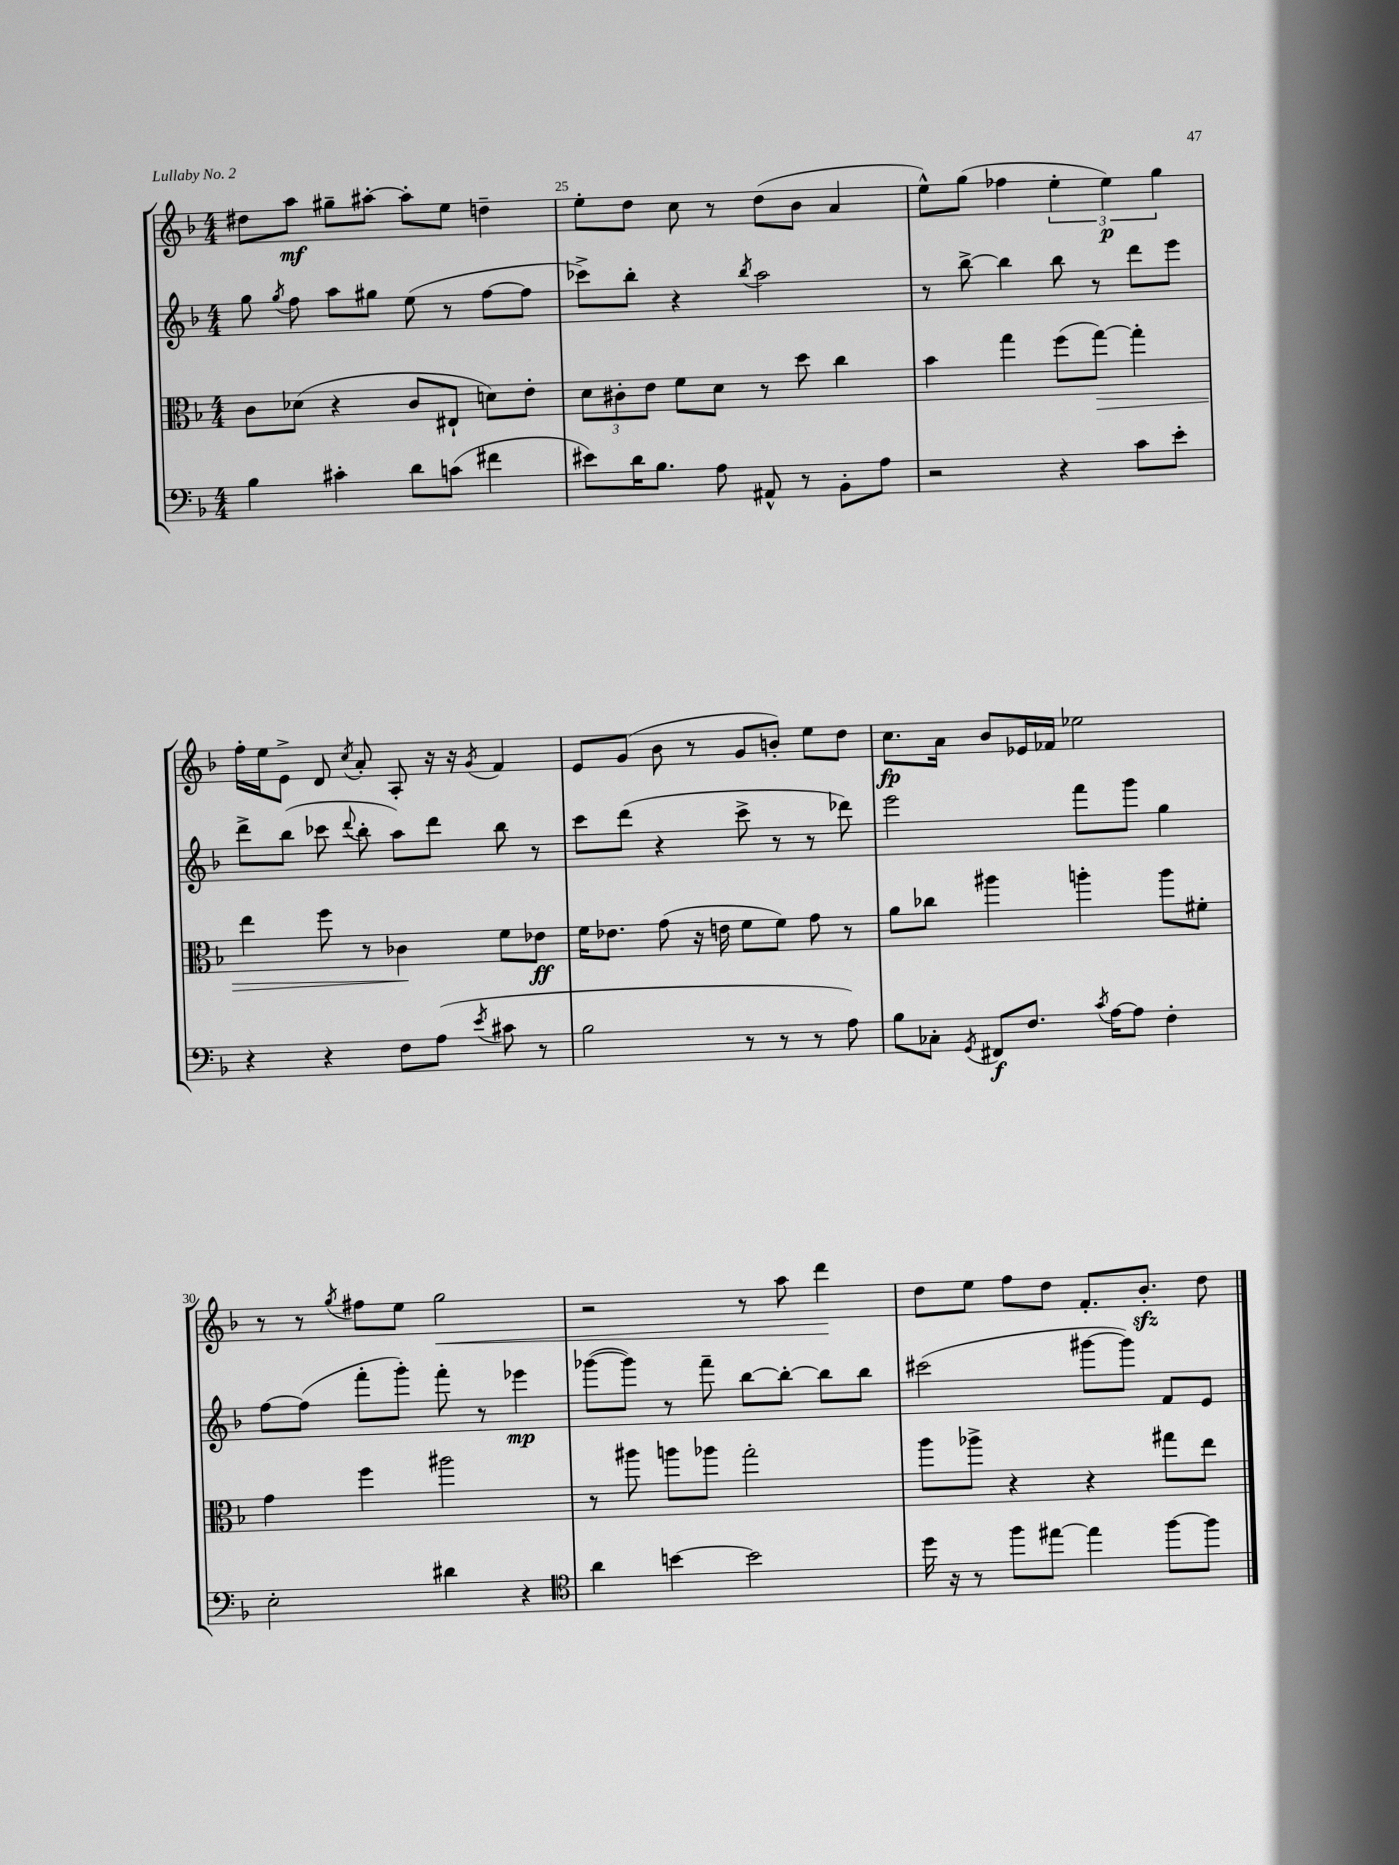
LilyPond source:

<<
\new StaffGroup <<
\new Staff = "s0" {
    \clef treble \key f \major \numericTimeSignature \time 4/4
    \autoBeamOff dis''8[ a''8]\mf gis''8[-- ais''8]~-. ais''8[-. e''8] d''4-- |
    e''8[-. d''8] c''8 r8 d''8[( bes'8] a'4 |
    e''8[-^) g''8]( fes''4 \tuplet 3/2 { e''4-. e''4\p) g''4 } |
    f''16[-. e''16 e'8]-> d'8 \acciaccatura { c''8 } a'8-. a8-. r16 r16 \acciaccatura { g'8 } f'4 |
    e'8[ g'8]( bes'8 r8 g'8[ b'8]-.) e''8[ d''8] |
    c''8.[\fp a'16] bes'8[ ees'16 fes'16] ees''2 |
    r8 r8 \acciaccatura { g''8 } fis''8[ e''8] g''2\< |
    r2 r8 a''8 d'''4\! |
    d''8[ e''8] f''8[ d''8] f'8.[-. bes'8.]-.\sfz d''8 \bar "|." |
}
\new Staff = "s1" {
    \clef treble \key f \major \numericTimeSignature \time 4/4
    \autoBeamOff g''8 \acciaccatura { g''8 } f''8 a''8[ gis''8] e''8( r8 f''8[~ f''8] |
    ces'''8[->) bes''8]-. r4 \acciaccatura { bes''8 } a''2 |
    r8 bes''8~-> bes''4 bes''8 r8 d'''8[ e'''8] |
    d'''8[-> bes''8]( ces'''8 \appoggiatura { d'''8 } bes''8-. a''8[) d'''8] bes''8 r8 |
    c'''8[ d'''8]( r4 c'''8-> r8 r8 des'''8) |
    e'''2 f'''8[ g'''8] g''4 |
    f''8[~ f''8]( f'''8[-. g'''8]-.) f'''8-. r8 ees'''4\mp |
    ges'''8[~( ges'''8]) r8 f'''8-- bes''8[~ bes''8]~-. bes''8[ bes''8] |
    cis'''2( gis'''8[~ gis'''8]) f'8[ e'8] \bar "|." |
}
\new Staff = "s2" {
    \clef alto \key f \major \numericTimeSignature \time 4/4
    \autoBeamOff c'8[ des'8]( r4 c'8[ eis8]-! d'8[) e'8]-. |
    \tuplet 3/2 { d'8[ cis'8-. e'8] } f'8[ d'8] r8 d''8 c''4 |
    bes'4 g''4 f''8[( g''8]~\>) g''4-. |
    e''4 f''8 r8 ces'4\! f'8[ ees'8]\ff |
    f'16[ ees'8.] g'8( r16 e'16 f'8[ f'8]) g'8 r8 |
    a'8[ ces''8] ais''4 a''4-. a''8[ fis'8]-. |
    g'4 f''4 ais''2 |
    r8 ais''8 a''8[ aes''8] g''2-. |
    a''8[ aes''8]-> r4 r4 gis''8[ e''8] \bar "|." |
}
\new Staff = "s3" {
    \clef bass \key f \major \numericTimeSignature \time 4/4
    \autoBeamOff bes4 cis'4-. d'8[ c'8]( fis'4 |
    eis'8[) d'16 bes8.] a8 ais,8-^ r8 bes,8[-. a8] |
    r2 r4 c'8[ e'8]-. |
    r4 r4 f8[ a8]( \acciaccatura { e'8 } cis'8 r8 |
    bes2 r8 r8 r8 a8) |
    bes8[ ces8]-. \acciaccatura { g,8 } fis,8[\f f8.] \acciaccatura { c'8 } a16[~ a8] f4-. |
    e2-. dis'4 r4 |
    \clef tenor a'4 b'4~ b'2 |
    d''16 r16 r8 f''8[ eis''8]~ eis''4 f''8[~ f''8] \bar "|." |
}
>>
>>
\layout { \context { \Score currentBarNumber = #24 \override BarNumber.break-visibility = ##(#f #t #t) barNumberVisibility = #(every-nth-bar-number-visible 5) } }
